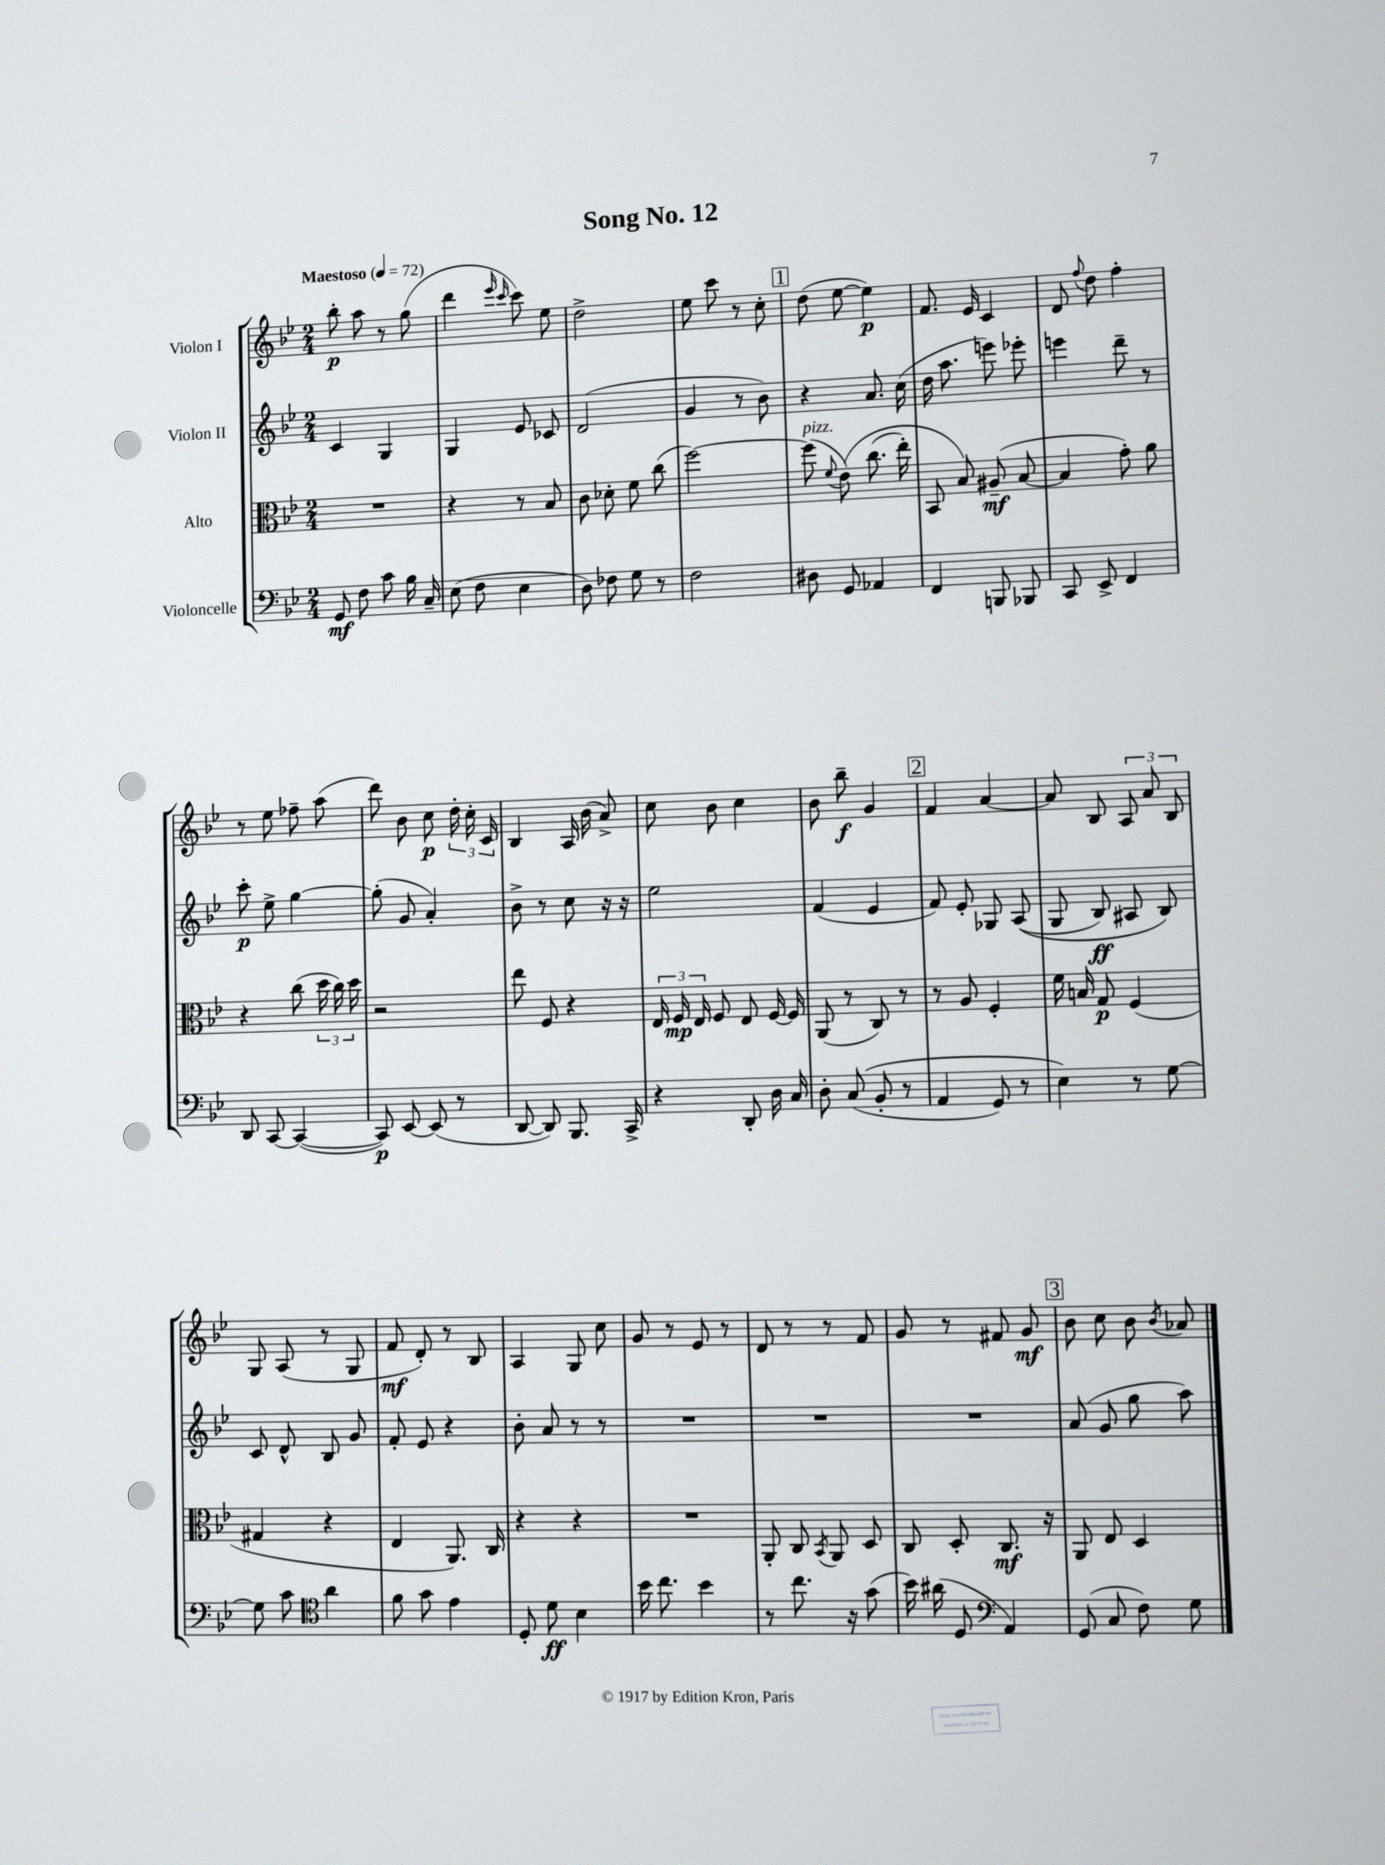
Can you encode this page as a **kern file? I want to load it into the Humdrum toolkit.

**kern	**kern	**kern	**kern
*staff4	*staff3	*staff2	*staff1
*clefF4	*clefC3	*clefG2	*clefG2
*k[b-e-]	*k[b-e-]	*k[b-e-]	*k[b-e-]
*M2/4	*M2/4	*M2/4	*M2/4
*MM72	*MM72	*MM72	*MM72
8GG/	2r	4c/	8bb-'\
8F\	.	.	8aa\
8c\	.	4G/	8r
16B-\	.	.	(8gg\
16C~/	.	.	.
=	=	=	=
(8E-\	4r	4G/	4ddd\
8F\	.	.	.
.	.	.	16qqeee-/
.	.	.	16qqccc/
4E-\	8r	8e-/	8ccc\)
.	8B-/	8c-/	8ee-\
=	=	=	=
8D\)	8c\	(2d/	2dd^\
8F-\	8d-'\	.	.
8G\	8f\	.	.
8r	(8cc\	.	.
=	=	=	=
2F\	[2ff\)	4g/	8ee-\
.	.	.	8ccc\
.	.	8r	8r
.	.	8b-\)	8cc'\
=	=	=	=
8D#\	(8ff\]	4r	(8dd\
.	8qqf/	.	.
8GG/	&(8e-\)	.	[8ee-\
4AA-/	(8.cc\	8.a/	4ee-\])
.	16ee-'\)	(16cc\	.
=	=	=	=
4FF/	8BB-/	16dd\	8.f/
.	.	8.aa\	.
.	8B-/&)	.	.
.	.	.	16e-/
8BBB/	(8A#~/	8eee\)	4c/
8BBB-/	[8B-/	8eee-'\	.
=	=	=	=
8CC/	4B-/]	4eee\	8d/
.	.	.	8qqff/
8EE-^/	.	.	8dd\
4FF/	8g'\)	8ddd~\	4ff'\
.	8a\	8r	.
=	=	=	=
8DD/	4r	8ccc'\	8r
[8CC/	.	8ee-^\	8ee-\
(4CC/_	(8cc\	[4gg\	8ff-~\
.	24dd\	.	(8aa\
.	24cc\)	.	.
.	24dd\	.	.
=	=	=	=
8CC/])	2r	(8gg'\]	8ddd\)
[8EE-/	.	8g/	8b-\
(8EE-/]	.	4a'/)	8cc\
8r	.	.	24dd'\
.	.	.	24cc'\
.	.	.	24c/
=	=	=	=
[8DD/	8ee-\	8b-^\	4B-/
8DD/])	8F/	8r	.
8.BBB-/	4r	8cc\	16A/
.	.	.	(16b-\
.	.	16r	8a^/)
16CC^/	.	16r	.
=	=	=	=
4r	24E-/	2ee-\	8cc\
.	24F/	.	.
.	24E-/	.	.
.	8F/	.	8b-\
8DD'/	8E-/	.	4cc\
16D\	[16F/	.	.
16C/	16F/]	.	.
=	=	=	=
8D'\	(8AA/	(4f/	8b-\
&((8C/	8r	.	8bb-~\
8BB-'/	8C/)	4e-/	4g/
8r	8r	.	.
=	=	=	=
4AA/	8r	8f/)	4f/
.	8A/	8e-'/	.
8GG/)	4F'/	8G-/	[4a/
8r	.	&((8A/	.
=	=	=	=
4E-\&)	16f\	8G/	8a/]
.	16B/	.	.
.	8G/	8B-/)	8B-/
8r	(4F/	8A#/	12A/
.	.	.	12a/
[8G\	.	8B-/&)	.
.	.	.	12B-/
=	=	=	=
8G\]	4G#/	8c/	8G/
8c\	.	8d^^/	(8A/
*clefC4	*	*	*
4a\	4r	8B-/	8r
.	.	8g/	8G/
=	=	=	=
8f\	4E-/	8f'/	8f/
8g\	.	8e-/	8d'/)
4e-\	8.AA/)	4r	8r
.	.	.	8B-/
.	16C/	.	.
=	=	=	=
8D'/	4r	8b-'\	4A/
8d\	.	8a/	.
4B-\	4r	8r	8G/
.	.	8r	8cc\
=	=	=	=
16b-\	2r	2r	8g/
8.cc\	.	.	.
.	.	.	8r
4b-\	.	.	8e-/
.	.	.	8r
=	=	=	=
8r	8AA'/	2r	8d/
8.cc\	8C/	.	8r
.	8qBB-/	.	.
.	8AA/	.	8r
16r	.	.	.
(8g\	8D/	.	8f/
=	=	=	=
16b-\)	8C/	2r	8g/
(16a#\	.	.	.
8D/	8D'/	.	8r
*clefF4	*	*	*
4AA/)	8.C/	.	8f#/
.	.	.	8g/
.	16r	.	.
=	=	=	=
(8GG/	8AA/	(8a/	8b-\
8C/	8E-/	8g/	8cc\
8F\)	4D/	8gg\	8b-\
.	.	.	8qb-/
8G\	.	8aa\)	8a-/
==	==	==	==
*-	*-	*-	*-
